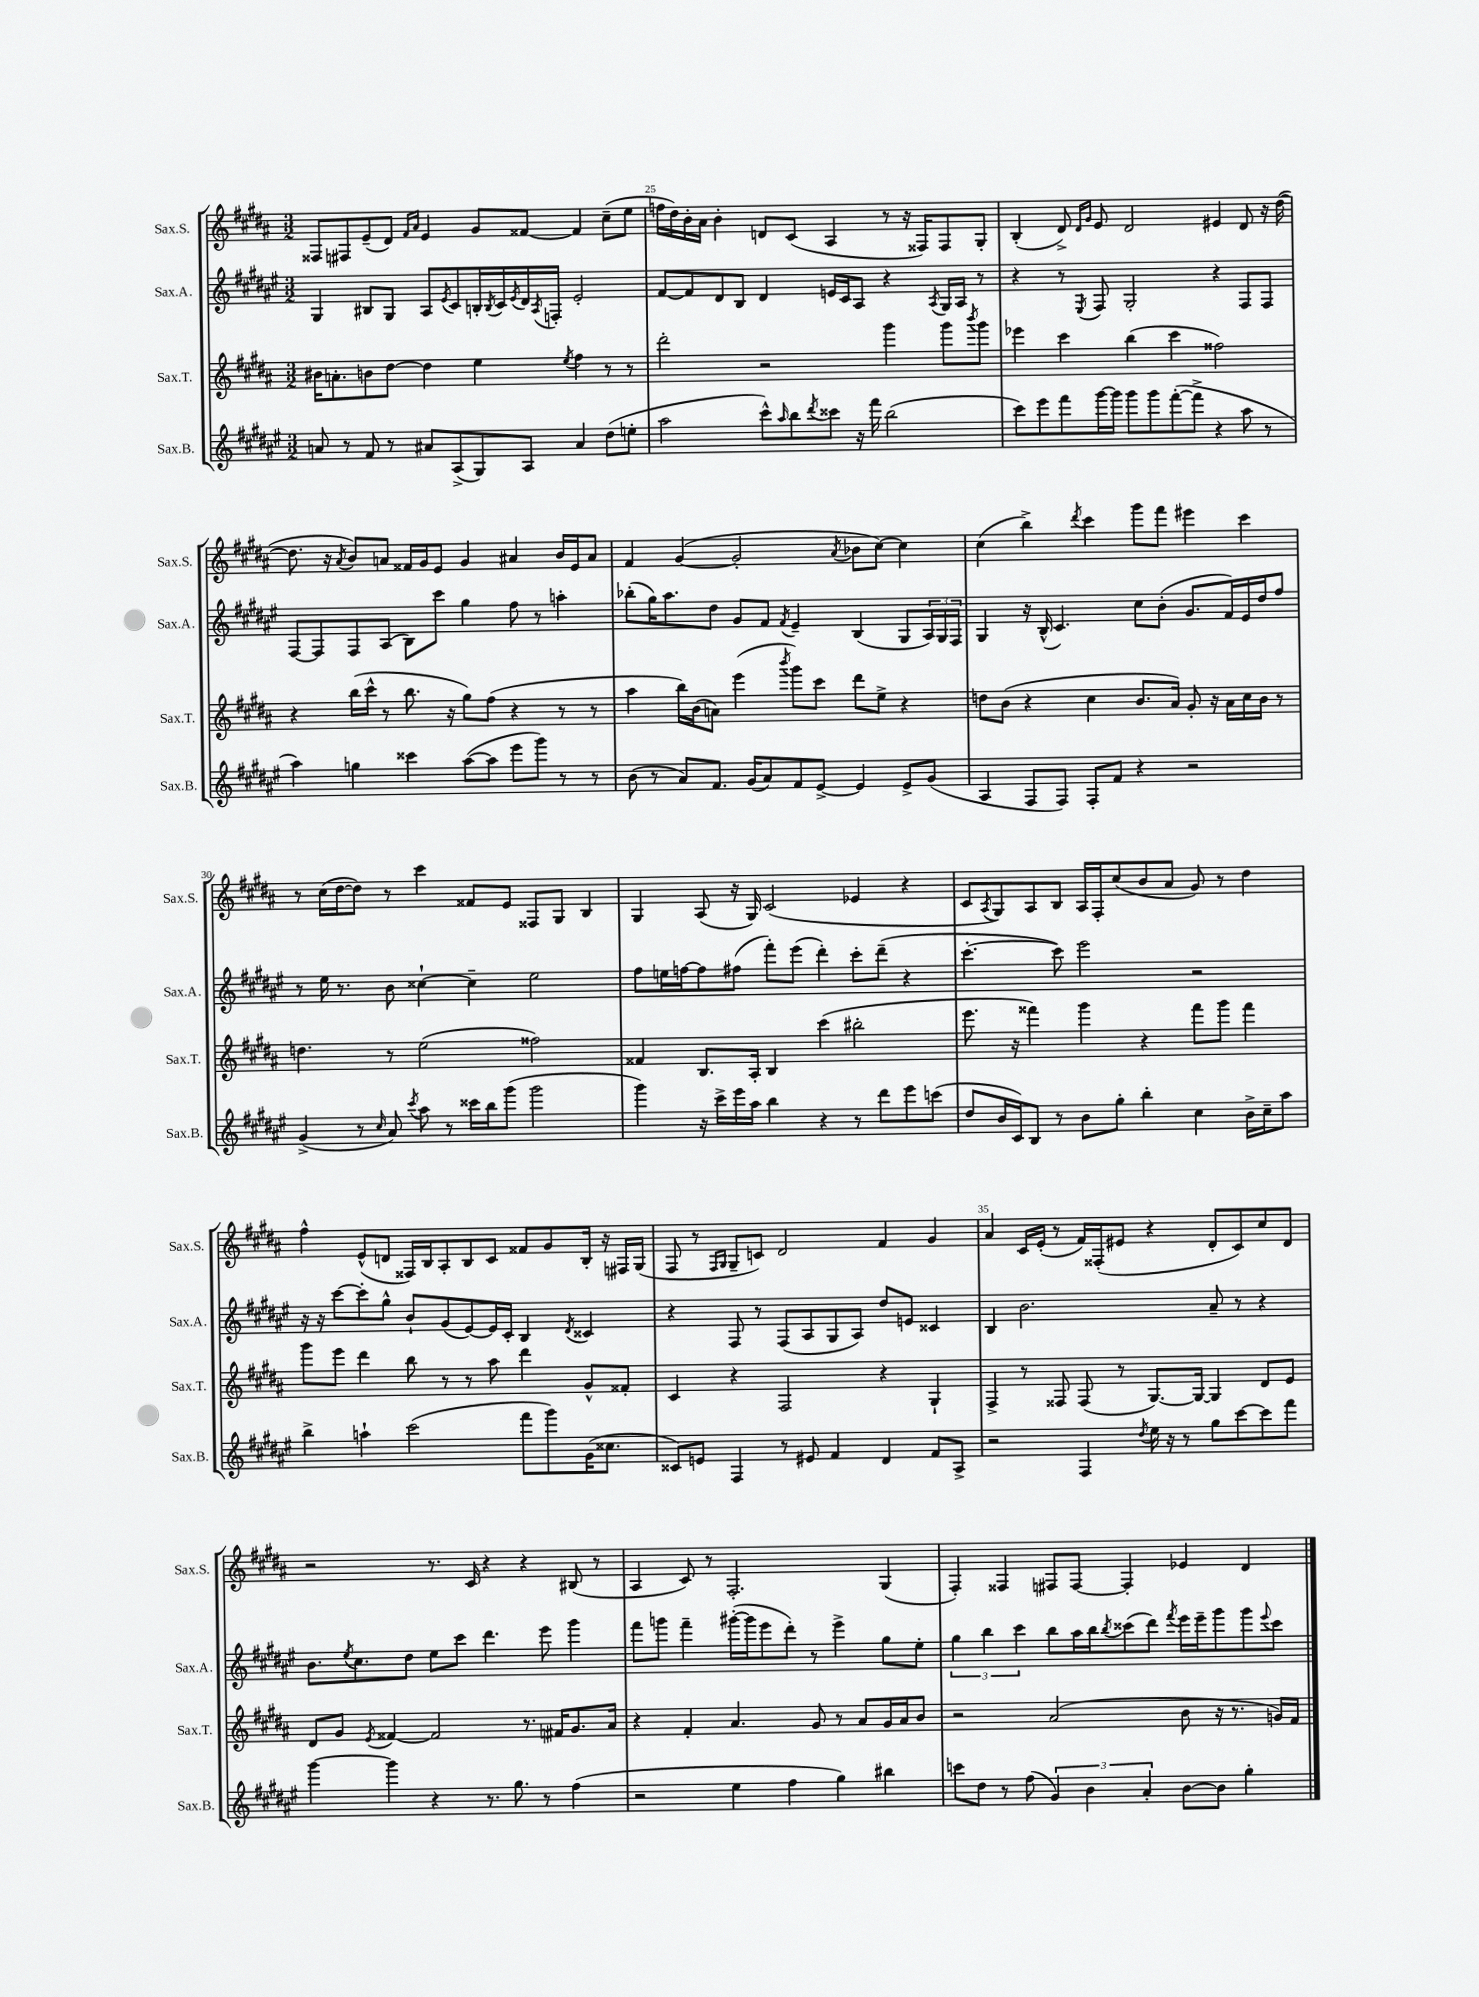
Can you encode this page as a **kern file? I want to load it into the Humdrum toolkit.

**kern	**kern	**kern	**kern
*staff4	*staff3	*staff2	*staff1
*clefG2	*clefG2	*clefG2	*clefG2
*k[f#c#g#d#a#e#]	*k[f#c#g#d#a#]	*k[f#c#g#d#a#e#]	*k[f#c#g#d#a#]
*M3/2	*M3/2	*M3/2	*M3/2
8a	16b#	4G#	8F##
.	8.a'	.	.
8r	.	.	8F#
8f#	8b	8B#	(8e~
8r	[8dd#	8G#	8d#)
.	.	.	16qqf#
.	.	.	16qqa#
8a#	4dd#]	8A#	4e
.	.	8qe#	.
(8A#^	.	8c#	.
8G#)	4ee	16B'	8g#
.	.	8qB	.
.	.	16c#	.
.	.	8qe#	.
8A#	.	16d#	[8f##
.	.	8qA#	.
.	.	16F'	.
.	8qee	.	.
4a#	4ff#	2e#'	4f##]
(8dd#	8r	.	(8cc#~
8ee'	8r	.	8ee
=	=	=	=
2aa#	2ddd#'	[8f#	16ff
.	.	.	16dd#)
.	.	8f#]	16b'
.	.	.	16a#
.	.	8d#	4b'
.	.	8B	.
8ccc#^^)	2r	4d#	8d
16qqaa#	.	.	.
8bb	.	.	(8c#
8qddd#	.	.	.
8ccc##	.	16e	4A#
.	.	16c#	.
16r	.	8A#	.
16fff#	.	.	.
(2bb	4ggg#	4r	8r
.	.	.	16r
.	.	.	16F##)
.	.	8qA#	.
.	8ggg#	16G#	8F##
.	.	16A#	.
.	8qbbb	.	.
.	8ggg#	8r	8G#'
=	=	=	=
8ccc#)	4eee-	4r	(4B'
8eee#	.	.	.
8fff#	4ccc#	8r	8d#^)
.	.	.	16qqd#
.	.	8qE#	16qqg#
[16ggg#	.	8F#	8e
16ggg#]	.	.	.
8ggg#	(4bb	2G#'	2d#
8ggg#	.	.	.
([8fff#'	4ccc#	.	.
8fff#^]	.	.	.
4r	2ff##)	4r	4e#
8aa#	.	8F#	8d#
8r	.	8F#	16r
.	.	.	([16dd#
=	=	=	=
4aa#)	4r	[8F#	8.dd#]
.	.	8F#]	.
.	.	.	16r
.	.	.	8qa#
4gg	(16bb	8F#	8b)
.	16ccc#^^	.	.
.	8r	(8A#	8a
4ccc##	8.bb	8B)	16f##
.	.	.	16g#
.	.	8ccc#	8e
.	16r	.	.
([8aa#	8gg#)	4gg#	4g#
8aa#]	(8ff#	.	.
8eee#	4r	8ff#	4a#
8ggg#)	.	8r	.
8r	8r	4aa'	16b
.	.	.	16e
8r	8r	.	8a#
=	=	=	=
(8b	4aa#	(8bb-'	4f#
8r	.	16gg#)	.
.	.	8.aa#	.
8a#)	16bb)	.	([4g#
.	(16b	.	.
8.f#	8a)	8dd#	.
.	(4eee	8g#	2g#']
(16g#	.	.	.
8a#)	.	8f#	.
.	8qbbb	8qf#	.
8f#	8ggg#)	4e#~	.
[8e#^	8ccc#	.	.
.	.	.	8qa#
4e#]	8ddd#	(4B	8b-
.	8ee^	.	[8cc#)
8e#^	4r	8G#	4cc#]
(8g#	.	24A#)	.
.	.	24G#	.
.	.	24F#	.
=	=	=	=
4A#	8dd	4G#	(4cc#
.	(8b	.	.
8F#	4r	16r	4bb^)
.	.	(16B^^	.
8F#)	.	4.c#)	.
.	.	.	8qddd#
8F#'	4cc#	.	4ccc#
8f#	.	.	.
4r	8.b	8cc#	8ggg#
.	.	(8b'	8fff#
.	16a#)	.	.
2r	8g#'	8.g#	4eee#
.	16r	.	.
.	16a#	16f#)	.
.	16cc#	16e#	4ccc#
.	16b	16dd#	.
.	8r	8ff#	.
=	=	=	=
(4g#^	4.dd	8r	8r
.	.	16ee#	(16cc#
.	.	8.r	[16dd#
8r	.	.	8dd#])
16qqcc#	.	.	.
8a#)	8r	8b	8r
8qccc#	.	.	.
8aa#	(2ee	[4cc##`	4ccc#
8r	.	.	.
16ccc##	.	4cc##~]	8f##
16bb	.	.	.
(8ggg#	.	.	8e
2ggg#	2ff##)	2ee#	8F##
.	.	.	8G#
.	.	.	4B
=	=	=	=
4ggg#)	4f##	8ff#	4G#
.	.	16ee	.
.	.	[16ff	.
16r	8.B	8ff]	(8A#
16ccc#^	.	.	.
16eee#	.	(8ff#	16r
16aa#	16A#'	.	16G#)
4bb	4B	8fff#')	(2c#
.	.	(8eee#	.
4r	(4ccc#	4ddd#')	.
8r	2bb#'	8ccc#'	4e-
8ddd#	.	(8ddd#~	.
8eee#	.	4r	4r
(8ccc	.	.	.
=	=	=	=
8dd#	8.eee	[4.ccc#'	8c#
.	.	.	8qA#
16b	.	.	8G#)
16c#)	16r	.	.
8B	4fff##)	.	8A#
8r	.	8ccc#])	8B
8b	4ggg#	2eee#	16A#
.	.	.	16F#'
8gg#'	.	.	(8cc#
4bb'	4r	.	8b
.	.	.	8a#
4cc#	8fff##	2r	8g#)
.	8ggg#	.	8r
16b^	4fff##	.	4dd#
16cc#~	.	.	.
8aa#	.	.	.
=	=	=	=
4bb^	8ggg#	16r	4ff#^^
.	.	16r	.
.	8eee	[8ccc#	.
4aa`	4ddd#	8ccc#']	(8e^^
.	.	8gg#^^	8d
(2ccc#	8bb	8b`	16F##)
.	.	.	16B
.	8r	(8g#	8A#'
.	8r	[8e#)	8B
.	8aa#	16e#]	8c#
.	.	16c#'	.
8fff#	4ddd#	4B	8f##
8ggg#)	.	.	8g#
.	.	8qd#	.
(16g#	8g#^^	4c##	16B'
8.cc##	.	.	16r
.	8f##'	.	16F#
.	.	.	(16G#
=	=	=	=
8c##)	4c#	4r	8F#
8e	.	.	8r
.	.	.	16qqF#
.	.	.	16qqG#
4F#	4r	8F#	8G#~
.	.	8r	8c)
8r	2F#	(8F#	2d#
8e#	.	8A#	.
4f#	.	8G#	.
.	.	8A#)	.
4d#	4r	8dd#	4f#
.	.	8e	.
8f#	4G#`	4c##	4g#
8A#^	.	.	.
=	=	=	=
2r	4F#^	4B	4a#
.	8r	2.b	16c#
.	.	.	(16e'
.	8F##	.	8r
4F#	(8F##	.	16f#)
.	.	.	(16F##'
.	8r	.	8e#
8qdd#	.	.	.
16ee#	[8.G#)	.	4r
16r	.	.	.
8r	.	.	.
.	16G#_	.	.
8gg#	4G#]	8a#~	8d#'
[8ccc#	.	8r	8c#)
8ccc#]	8d#	4r	8cc#
8fff#	8e	.	8d#
=	=	=	=
[4ggg#	8d#	8.b	2r
.	8g#	.	.
.	.	8qee#	.
.	.	8.cc#	.
.	8qe	.	.
4ggg#]	[4f##	.	.
.	.	8dd#	.
4r	2f##]	8ee#	8.r
.	.	8ccc#	.
.	.	.	16c#
8.r	.	4.ddd#	4r
8.gg#	.	.	.
.	8.r	.	4r
8r	.	8eee#	.
.	16f#	.	.
(4ff#	8.g#	4ggg#	(8B#
.	.	.	8r
.	16a#	.	.
=	=	=	=
2r	4r	8fff#	4A#
.	.	8ggg	.
.	4f#'	4fff#~	8c#)
.	.	.	8r
4ee#	4.a#	([16ggg#'	2.F#'
.	.	16ggg#]	.
.	.	8eee#	.
4ff#	.	8ddd#')	.
.	8g#	8r	.
4gg#)	8r	4eee#^	.
.	8a#	.	.
4bb#	16g#	8gg#	(4G#
.	16a#	.	.
.	8b	8ee#'	.
=	=	=	=
8ccc	2r	6gg#	4F#')
8dd#	.	.	.
.	.	6bb	.
8r	.	.	4F##
.	.	6ccc#	.
(8ff#	.	.	.
6g#)	(2a#	8bb	8F#
.	.	16aa#	[8F#
6b	.	.	.
.	.	16bb	.
.	.	8qbb	.
.	.	(8ccc##	4F#']
6a#'	.	.	.
.	.	8ddd#)	.
.	.	8qfff#	.
[8b	8b	16eee#	4e-
.	.	16eee#~	.
8b]	16r	8ggg#	.
.	8.r	.	.
4gg#'	.	8ggg#	4d#
.	.	8qqeee#	.
.	16g)	8ccc##	.
.	16f#	.	.
==	==	==	==
*-	*-	*-	*-
